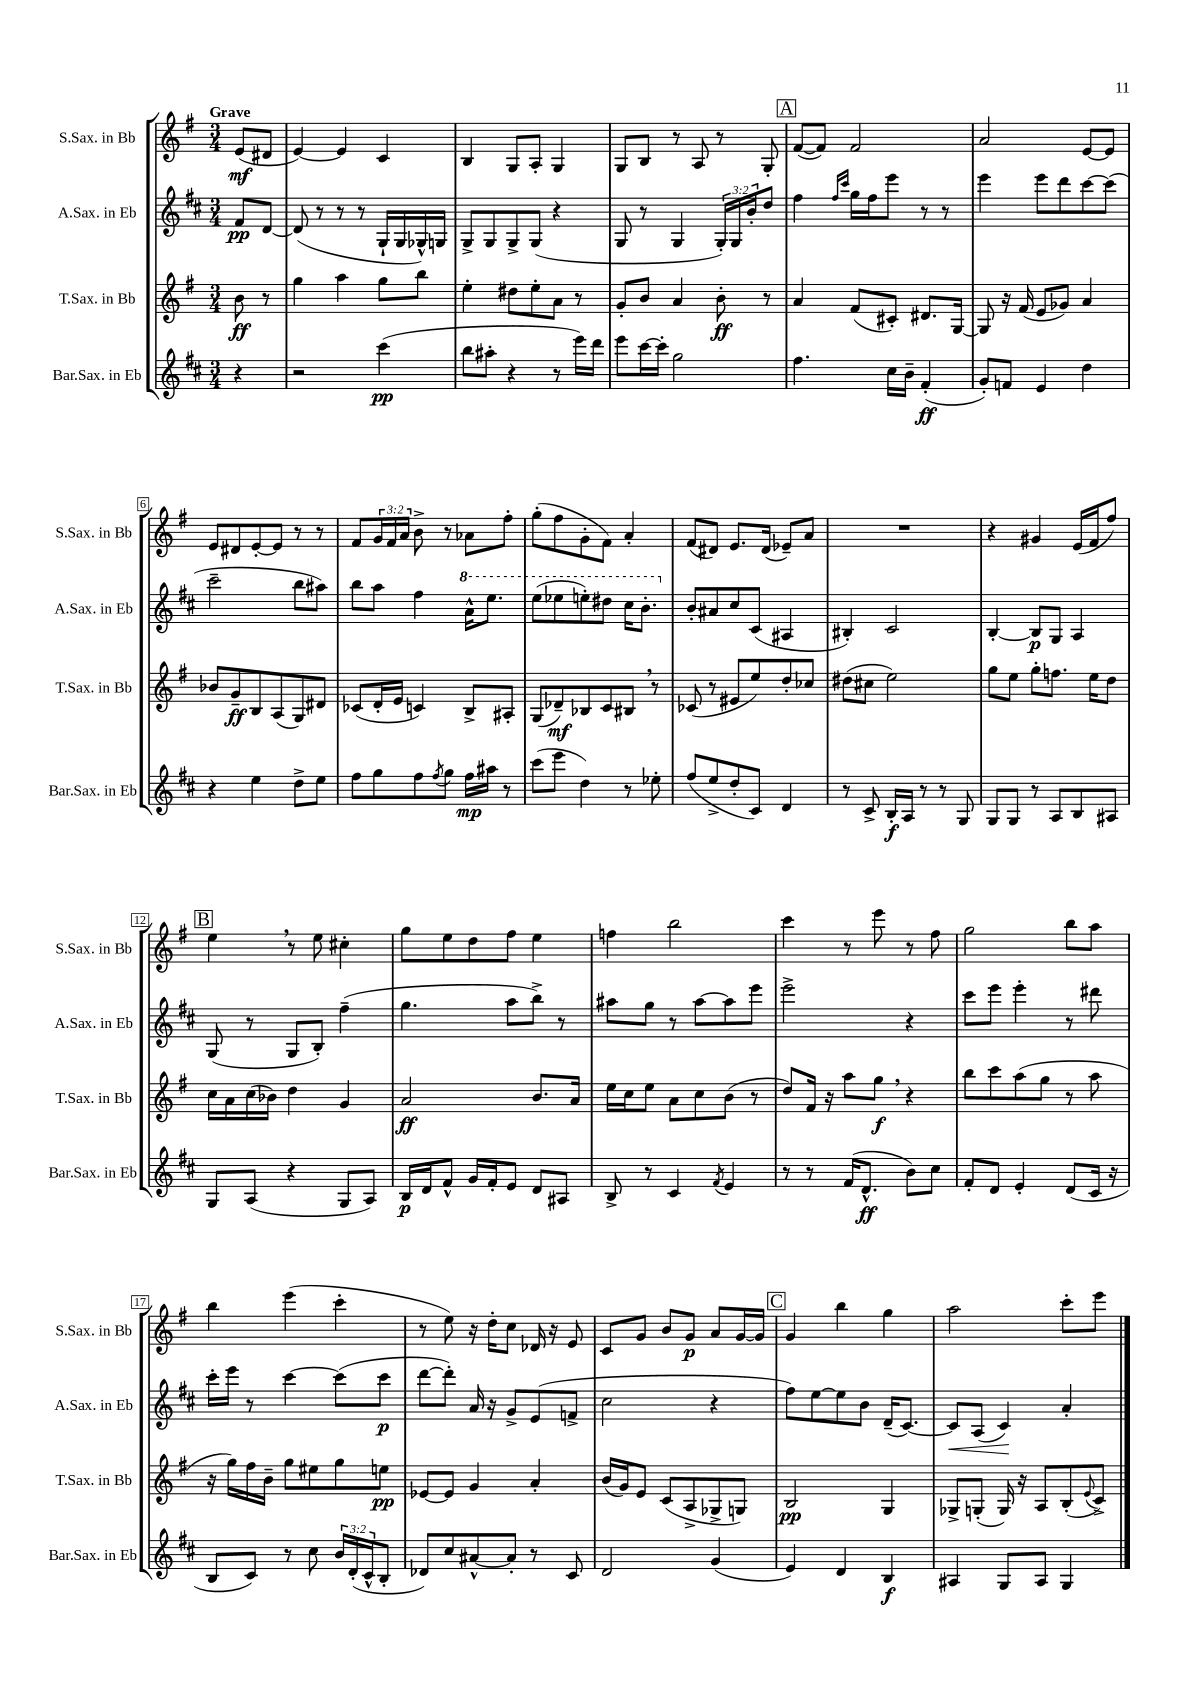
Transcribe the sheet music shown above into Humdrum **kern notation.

**kern	**dynam	**kern	**dynam	**kern	**dynam	**kern	**dynam
*part4	*part4	*part3	*part3	*part2	*part2	*part1	*part1
*staff4	*staff4	*staff3	*staff3	*staff2	*staff2	*staff1	*staff1
*I"Bar.Sax. in Eb	*	*I"T.Sax. in Bb	*	*I"A.Sax. in Eb	*	*I"S.Sax. in Bb	*
*I'Bar.Sax. in Eb	*	*I'T.Sax. in Bb	*	*I'A.Sax. in Eb	*	*I'S.Sax. in Bb	*
*clefG2	*	*clefG2	*	*clefG2	*	*clefG2	*
*k[f#c#]	*	*k[f#]	*	*k[f#c#]	*	*k[f#]	*
*M3/4	*	*M3/4	*	*M3/4	*	*M3/4	*
=	=	=	=	=	=	=	=
!	!	!	!	!	!	!LO:TX:a:B:t=Grave	!
4r	.	8b\	ff	8f#/L	pp	(8e/L	mf
.	.	8r	.	[8d/J	.	8d#X/J	.
=1	=1	=1	=1	=1	=1	=1	=1
2r	.	4gg\	.	(8d/]	.	[4e/)	.
.	.	.	.	8r	.	.	.
.	.	4aa\	.	8r	.	4e/]	.
.	.	.	.	8r	.	.	.
(4ccc#\	pp	8gg\L	.	16G`/LL	.	4c/	.
.	.	.	.	16G/	.	.	.
.	.	8bb\J	.	16G-X^^/)	.	.	.
.	.	.	.	16Gn/JJ	.	.	.
=2	=2	=2	=2	=2	=2	=2	=2
8bb\L	.	4ee'\	.	8G^/L	.	4B/	.
8aa#X'\J	.	.	.	8G/	.	.	.
4r	.	8dd#X\L	.	8G^/	.	8G/L	.
.	.	8ee'\	.	(8G/J	.	8A'/J	.
8r	.	8a\J	.	4r	.	4G/	.
16eee\LL)	.	8r	.	.	.	.	.
16ddd\JJ	.	.	.	.	.	.	.
=3	=3	=3	=3	=3	=3	=3	=3
8eee\L	.	8g'/L	.	8G/	.	8G/L	.
[16ccc#\L	.	8b/J	.	8r	.	8B/J	.
16ccc#'\JJ]	.	.	.	.	.	.	.
2gg\	.	4a/	.	4G/	.	8r	.
.	.	.	.	.	.	8A/	.
.	.	8b'\	ff	24G'/LL)	.	8r	.
.	.	.	.	24G/	.	.	.
.	.	.	.	24b'/J	.	.	.
.	.	8r	.	8dd/J	.	8G'/	.
!!LO:REH:place=s1:t=A
=4	=4	=4	=4	=4	=4	=4	=4
4.ff#\	.	4a/	.	4ff#\	.	([8f#/L	.
.	.	.	.	.	.	8f#/J])	.
.	.	.	.	16qqff#/LL	.	.	.
.	.	.	.	16qqccc#/JJ	.	.	.
.	.	(8f#/L	.	16gg\LL	.	2f#/	.
.	.	.	.	16ff#\J	.	.	.
16cc#\LL	.	8c#X'/J)	.	8eee\J	.	.	.
16b~\JJ	.	.	.	.	.	.	.
(4f#'/	ff	8.d#X/L	.	8r	.	.	.
.	.	.	.	8r	.	.	.
.	.	[16G/Jk	.	.	.	.	.
=5	=5	=5	=5	=5	=5	=5	=5
8g'/L)	.	8G/]	.	4eee\	.	2a/	.
8fn/J	.	16r	.	.	.	.	.
.	.	(16f#/	.	.	.	.	.
4e/	.	8e/L	.	8eee\L	.	.	.
.	.	8g-X/J)	.	8ddd\	.	.	.
4dd\	.	4a/	.	[8ccc#\	.	[8e/L	.
.	.	.	.	(8ccc#\J]	.	8e/J]	.
!!LO:LB:g=z
=6	=6	=6	=6	=6	=6	=6	=6
4r	.	8b-X/L	.	2ccc#~\	.	8e/L	.
.	.	8g~/	ff	.	.	8d#X/	.
4ee\	.	8B/	.	.	.	[8e'/	.
.	.	(8A/	.	.	.	8e/J]	.
8dd^\L	.	8G/)	.	8bb\L	.	8r	.
8ee\J	.	8d#X/J	.	8aa#X\J)	.	8r	.
=7	=7	=7	=7	=7	=7	=7	=7
8ff#\L	.	(8c-X/L	.	8bb\L	.	8f#/L	.
8gg\	.	16d'/L	.	8aa\J	.	24g/L	.
.	.	.	.	.	.	24f#/	.
.	.	16e/JJ	.	.	.	.	.
.	.	.	.	.	.	24a/JJ	.
8ff#\	.	4cn/)	.	4ff#\	.	8b^\	.
8qff#/	.	.	.	.	.	.	.
8gg\J	.	.	.	.	.	8r	.
*	*	*	*	*8va	*	*	*
16ff#\LL	mp	8B^/L	.	16aa^^\KL	.	8a-X\L	.
16aa#X\JJ	.	.	.	8.eee\J	.	.	.
8r	.	8A#X'/J	.	.	.	8ff#'\J	.
=8	=8	=8	=8	=8	=8	=8	=8
(8ccc#\L	.	(8G/L	.	(8eee\L	.	(8gg'\L	.
8eee\J	.	8d-X~/)	mf	8eee-X\	.	8ff#\	.
4dd\)	.	8B-X/	.	8eeen'\)	.	8g'\	.
.	.	8c/	.	8ddd#X\J	.	8f#\J)	.
8r	.	8B#X,/J	.	16ccc#\KL	.	4a'/	.
.	.	.	.	8.bb'\J	.	.	.
8ee-X'\	.	8r	.	.	.	.	.
=9	=9	=9	=9	=9	=9	=9	=9
*	*	*	*	*X8va	*	*	*
(8ff#/L	.	(8c-X/	.	8b'/L	.	(8f#/L	.
8ee^/	.	8r	.	8a#X/	.	8d#X/J)	.
8dd'/	.	8e#X/L	.	8cc#/	.	8.e/L	.
8c#/J)	.	8ee/)	.	(8c#/J	.	.	.
.	.	.	.	.	.	(16d#/Jk	.
4d/	.	8dd'/	.	4A#X/	.	8e-X~/L)	.
.	.	8cc-X/J	.	.	.	8a/J	.
=10	=10	=10	=10	=10	=10	=10	=10
8r	.	(8dd#X\L	.	4B#X'/)	.	2.r	.
8c#^/	.	8cc#X\J	.	.	.	.	.
16B'/LL	f	2ee\)	.	2c#/	.	.	.
16A/JJ	.	.	.	.	.	.	.
8r	.	.	.	.	.	.	.
8r	.	.	.	.	.	.	.
8G/	.	.	.	.	.	.	.
=11	=11	=11	=11	=11	=11	=11	=11
8G/L	.	8gg\L	.	[4B'/	.	4r	.
8G/J	.	8ee\J	.	.	.	.	.
8r	.	8gg'\L	.	8B/L]	p	4g#X/	.
8A/L	.	8.ffn\J	.	8G/J	.	.	.
8B/	.	.	.	4A/	.	(16e/LL	.
.	.	16ee\KL	.	.	.	16f#/J	.
8A#X/J	.	8dd\J	.	.	.	8ff#/J)	.
!!LO:LB:g=z
!!LO:REH:place=s1:t=B
=12	=12	=12	=12	=12	=12	=12	=12
8G/L	.	16cc\LL	.	(8G/	.	4ee,\	.
.	.	16a\	.	.	.	.	.
(8A/J	.	(16cc\	.	8r	.	.	.
.	.	16b-X\JJ)	.	.	.	.	.
4r	.	4dd\	.	8G/L	.	8r	.
.	.	.	.	8B'/J)	.	8ee\	.
8G/L	.	4g/	.	(4ff#~\	.	4cc#X'\	.
8A/J)	.	.	.	.	.	.	.
=13	=13	=13	=13	=13	=13	=13	=13
16B/LL	p	2a/	ff	4.gg\	.	8gg\L	.
16d/J	.	.	.	.	.	.	.
8f#^^/J	.	.	.	.	.	8ee\	.
16g/LL	.	.	.	.	.	8dd\	.
16f#'/J	.	.	.	.	.	.	.
8e/J	.	.	.	8aa\L	.	8ff#\J	.
8d/L	.	8.b/L	.	8bb^\J)	.	4ee\	.
8A#X/J	.	.	.	8r	.	.	.
.	.	16a/Jk	.	.	.	.	.
=14	=14	=14	=14	=14	=14	=14	=14
8B^/	.	16ee\LL	.	8aa#X\L	.	4ffn\	.
.	.	16cc\J	.	.	.	.	.
8r	.	8ee\J	.	8gg\J	.	.	.
4c#/	.	8a\L	.	8r	.	2bb\	.
.	.	8cc\	.	[8aa#\L	.	.	.
8qf#/	.	.	.	.	.	.	.
4e/	.	(8b\J	.	8aa#\]	.	.	.
.	.	8r	.	8eee\J	.	.	.
=15	=15	=15	=15	=15	=15	=15	=15
8r	.	8dd/L)	.	2eee^\	.	4ccc\	.
8r	.	16f#/Jk	.	.	.	.	.
.	.	16r	.	.	.	.	.
(16f#/KL	.	8aa\L	.	.	.	8r	.
8.d^^/J	ff	.	.	.	.	.	.
.	.	8gg,\J	f	.	.	8eee\	.
8b\L)	.	4r	.	4r	.	8r	.
8cc#\J	.	.	.	.	.	8ff#\	.
=16	=16	=16	=16	=16	=16	=16	=16
8f#'/L	.	8bb\L	.	8ccc#\L	.	2gg\	.
8d/J	.	8ccc\	.	8eee\J	.	.	.
4e'/	.	(8aa\	.	4eee'\	.	.	.
.	.	8gg\J	.	.	.	.	.
(8d/L	.	8r	.	8r	.	8bb\L	.
16c#/Jk	.	8aa\	.	8ddd#X\	.	8aa\J	.
16r	.	.	.	.	.	.	.
!!LO:LB:g=z
=17	=17	=17	=17	=17	=17	=17	=17
8B/L	.	16r	.	16ccc#'\LL	.	4bb\	.
.	.	16gg\LL)	.	16eee\JJ	.	.	.
8c#/J)	.	16ff#\	.	8r	.	.	.
.	.	16b~\JJ	.	.	.	.	.
8r	.	8gg\L	.	[4ccc#\	.	(4eee\	.
8cc#\	.	8ee#X\	.	.	.	.	.
24b/LL	.	8gg\	.	(8ccc#\L]	.	4ccc'\	.
(24d'/	.	.	.	.	.	.	.
24c#^^/J	.	.	.	.	.	.	.
8B'/J	.	8een\J	pp	8ccc#\J	p	.	.
=18	=18	=18	=18	=18	=18	=18	=18
8d-X/L)	.	[8e-X/L	.	[8ddd\L	.	8r	.
8cc#/	.	8e-/J]	.	8ddd'\J])	.	8ee\)	.
[8a#X^^/	.	4g/	.	16a/	.	16r	.
.	.	.	.	16r	.	16dd'\KL	.
8a#'/J]	.	.	.	8g^/L	.	8cc\J	.
8r	.	4a'/	.	(8e/	.	16d-X/	.
.	.	.	.	.	.	16r	.
8c#/	.	.	.	8fn^/J	.	8e/	.
=19	=19	=19	=19	=19	=19	=19	=19
2d/	.	(16b/LL	.	2cc#\	.	8c/L	.
.	.	16g/J)	.	.	.	.	.
.	.	8e/J	.	.	.	8g/J	.
.	.	(8c/L	.	.	.	8b/L	.
.	.	8A^/	.	.	.	8g/J	p
(4g/	.	8G-X^/	.	4r	.	8a/L	.
.	.	8Gn/J)	.	.	.	[16g/L	.
.	.	.	.	.	.	16g/JJ]	.
!!LO:REH:place=s1:t=C
=20	=20	=20	=20	=20	=20	=20	=20
4e/)	.	2B/	pp	8ff#\L)	.	4g/	.
.	.	.	.	[8ee\	.	.	.
4d/	.	.	.	8ee\]	.	4bb\	.
.	.	.	.	8b\J	.	.	.
4B/	f	4G/	.	(16d~/KL	.	4gg\	.
.	.	.	.	[8.c#/J)	.	.	.
=21	=21	=21	=21	=21	=21	=21	=21
!	!	!	!	!	!LO:HP:b	!	!
4A#X/	.	8G-X^/L	.	8c#/L]	<	2aa\	.
.	.	(8Gn'/J	.	(8A/J	.	.	.
8G/L	.	16G/)	.	4c#/)	.	.	.
.	.	16r	.	.	.	.	.
8A#/J	.	8A/L	.	.	.	.	.
4G/	.	(8B'/	.	4a'/	[	8ccc'\L	.
.	.	8qqe/	.	.	.	.	.
.	.	8c^/J)	.	.	.	8eee\J	.
==	==	==	==	==	==	==	==
*-	*-	*-	*-	*-	*-	*-	*-
